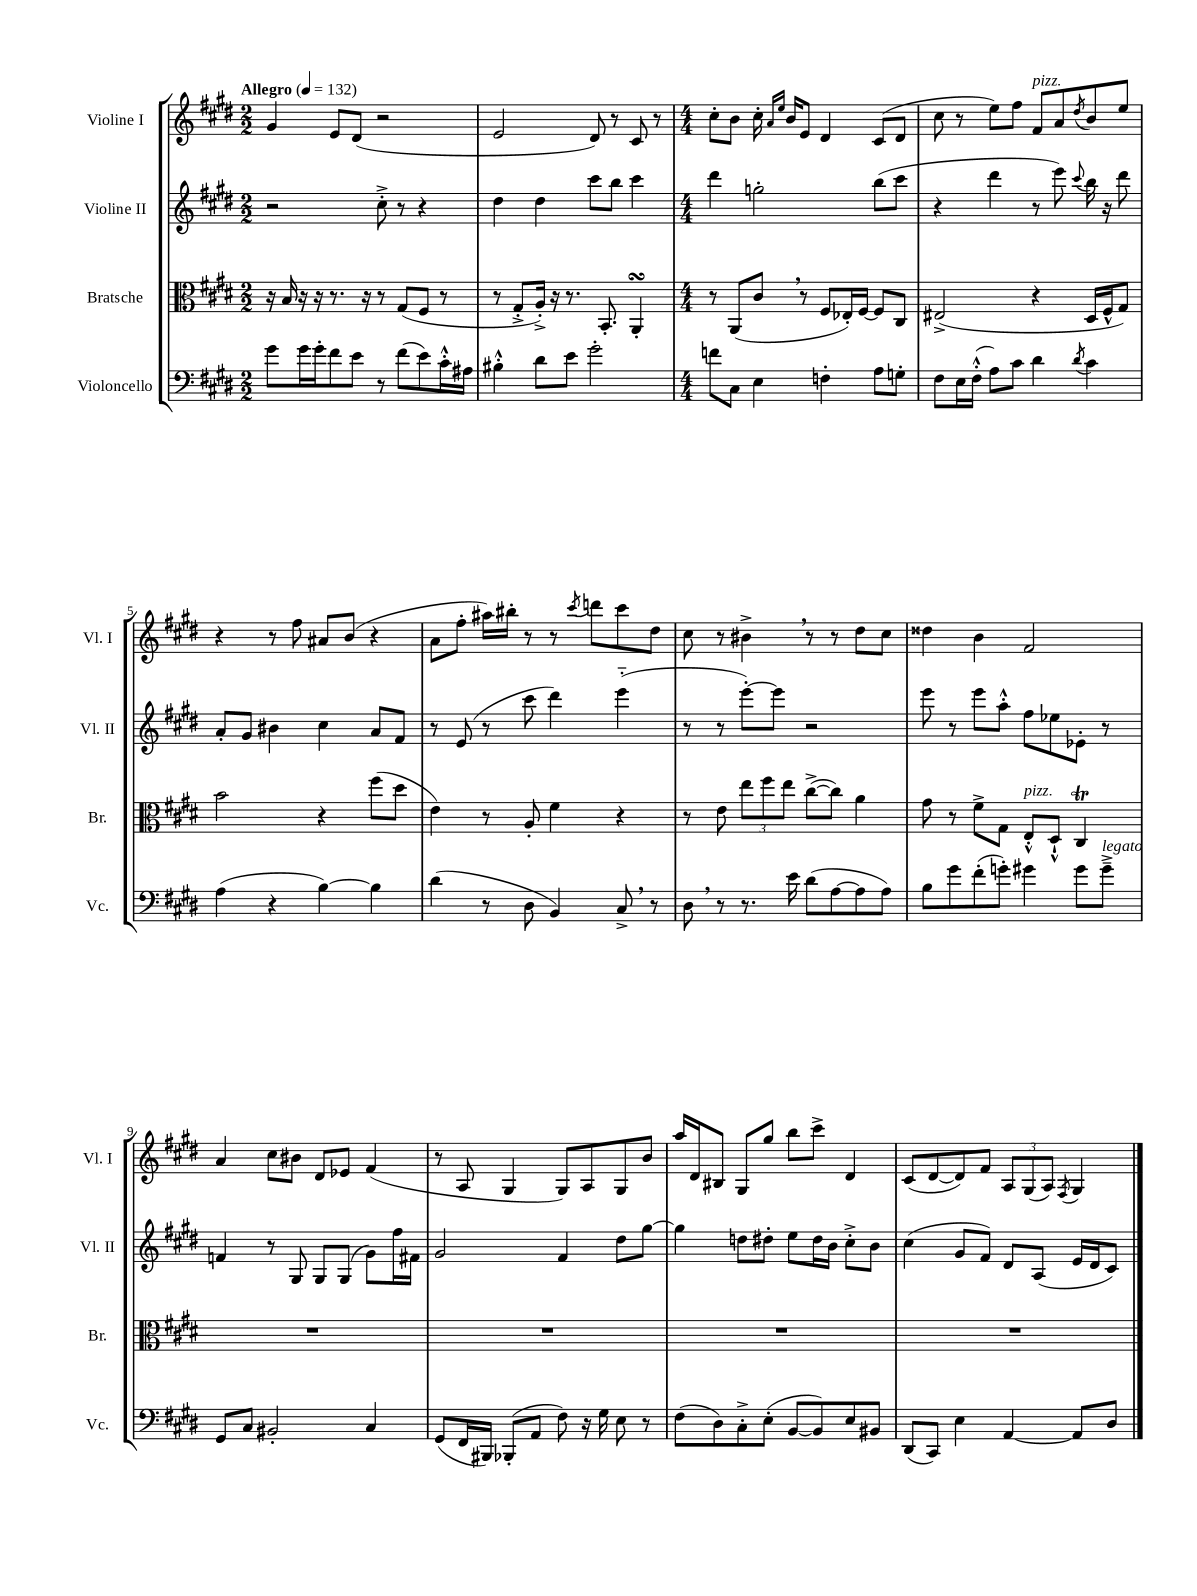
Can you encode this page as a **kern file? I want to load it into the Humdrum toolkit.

**kern	**kern	**kern	**kern
*staff4	*staff3	*staff2	*staff1
*clefF4	*clefC3	*clefG2	*clefG2
*k[f#c#g#d#]	*k[f#c#g#d#]	*k[f#c#g#d#]	*k[f#c#g#d#]
*M2/2	*M2/2	*M2/2	*M2/2
*MM132	*MM132	*MM132	*MM132
8g#	16r	2r	4g#
.	16B	.	.
16g#	16r	.	.
16g#'	16r	.	.
8f#	8.r	.	8e
8e	.	.	(8d#
.	16r	.	.
8r	8r	8cc#'^	2r
(8f#	(8G#	8r	.
8e)	8F#	4r	.
16c#'^^	8r	.	.
16A#	.	.	.
=	=	=	=
4B#'^^	8r	4dd#	2e
.	8G#'^	.	.
8d#	16A'^)	4dd#	.
.	16r	.	.
8e	8.r	.	.
2g#'	.	8ccc#	8d#)
.	8.BB'	.	.
.	.	8bb	8r
.	4AA'	4ccc#	8c#
.	.	.	8r
=	=	=	=
*M4/4	*M4/4	*M4/4	*M4/4
8f	8r	4ddd#	8cc#'
8C#	(8AA	.	8b
4E	8c#	2gg'	16cc#'
.	.	.	16qqa
.	.	.	16qqee
.	.	.	16b
.	8r	.	8e
4F'	8F#	.	4d#
.	16E-')	.	.
.	[16F#	.	.
8A	8F#]	(8bb	(8c#
8G'	8C#	8ccc#	8d#
=	=	=	=
8F#	(2E#^	4r	8cc#
16E	.	.	8r
(16F#'^^	.	.	.
8A)	.	4ddd#	8ee)
8c#	.	.	8ff#
4d#	4r	8r	8f#
.	.	8eee)	8a
8qd#	.	8qqccc#	8qdd#
4c#	16D#	16bb	8b
.	16F#^^	16r	.
.	8G#)	8ddd#	8ee
=	=	=	=
(4A	2b	8a'	4r
.	.	8g#	.
4r	.	4b#	8r
.	.	.	8ff#
[4B)	4r	4cc#	8a#
.	.	.	(8b
4B]	(8ff#	8a	4r
.	8dd#	8f#	.
=	=	=	=
(4d#	4e)	8r	8a
.	.	(8e	8ff#'
8r	8r	8r	16aa#)
.	.	.	16bb#'
8D#	8A'	8ccc#	8r
4BB)	4f#	4ddd#)	8r
.	.	.	8qccc#
.	.	.	8ddd
8C#^	4r	(4eee'~	8ccc#
8r	.	.	8dd#
=	=	=	=
8D#	8r	8r	8cc#
8r	8e	8r	8r
8.r	12ee	[8eee')	4b#^
.	12ff#	.	.
.	.	8eee]	.
.	12ee	.	.
16e	.	.	.
(8d#	([8cc#^	2r	8r
[8A	8cc#])	.	8r
8A]	4a	.	8dd#
8A)	.	.	8cc#
=	=	=	=
8B	8g#	8eee	4dd##
8g#	8r	8r	.
(8f#'	8f#^	8eee	4b
8g')	8G#	8aa'^^	.
4g#	8E'^^	8ff#	2f#
.	8D#`^^	8ee-	.
8g#	4C#	8e-'	.
8g#~^	.	8r	.
=	=	=	=
8GG#	1r	4f	4a
8C#	.	.	.
2BB#'	.	8r	8cc#
.	.	8G#	8b#
.	.	8G#	8d#
.	.	(8G#	8e-
4C#	.	8g#)	(4f#
.	.	16ff#	.
.	.	16f#	.
=	=	=	=
(8GG#	1r	2g#	8r
16FF#	.	.	8A
16BBB#)	.	.	.
(8BBB-'	.	.	4G#
8AA	.	.	.
8F#)	.	4f#	8G#)
16r	.	.	8A
16G#	.	.	.
8E	.	8dd#	8G#
8r	.	[8gg#	8b
=	=	=	=
(8F#	1r	4gg#]	16aa
.	.	.	16d#
8D#)	.	.	8B#
8C#'^	.	8dd	8G#
(8E'	.	8dd#'	8gg#
[8BB	.	8ee	8bb
8BB])	.	16dd#	8ccc#^
.	.	16b	.
8E	.	8cc#'^	4d#
8BB#	.	8b	.
=	=	=	=
(8DD#	1r	(4cc#	(8c#
8CC#)	.	.	[8d#
4E	.	8g#	8d#])
.	.	8f#)	8f#
[4AA	.	8d#	12A
.	.	.	(12G#
.	.	(8A	.
.	.	.	12A)
.	.	.	8qF#
8AA]	.	16e	4G#
.	.	16d#	.
8D#	.	8c#)	.
==	==	==	==
*-	*-	*-	*-
